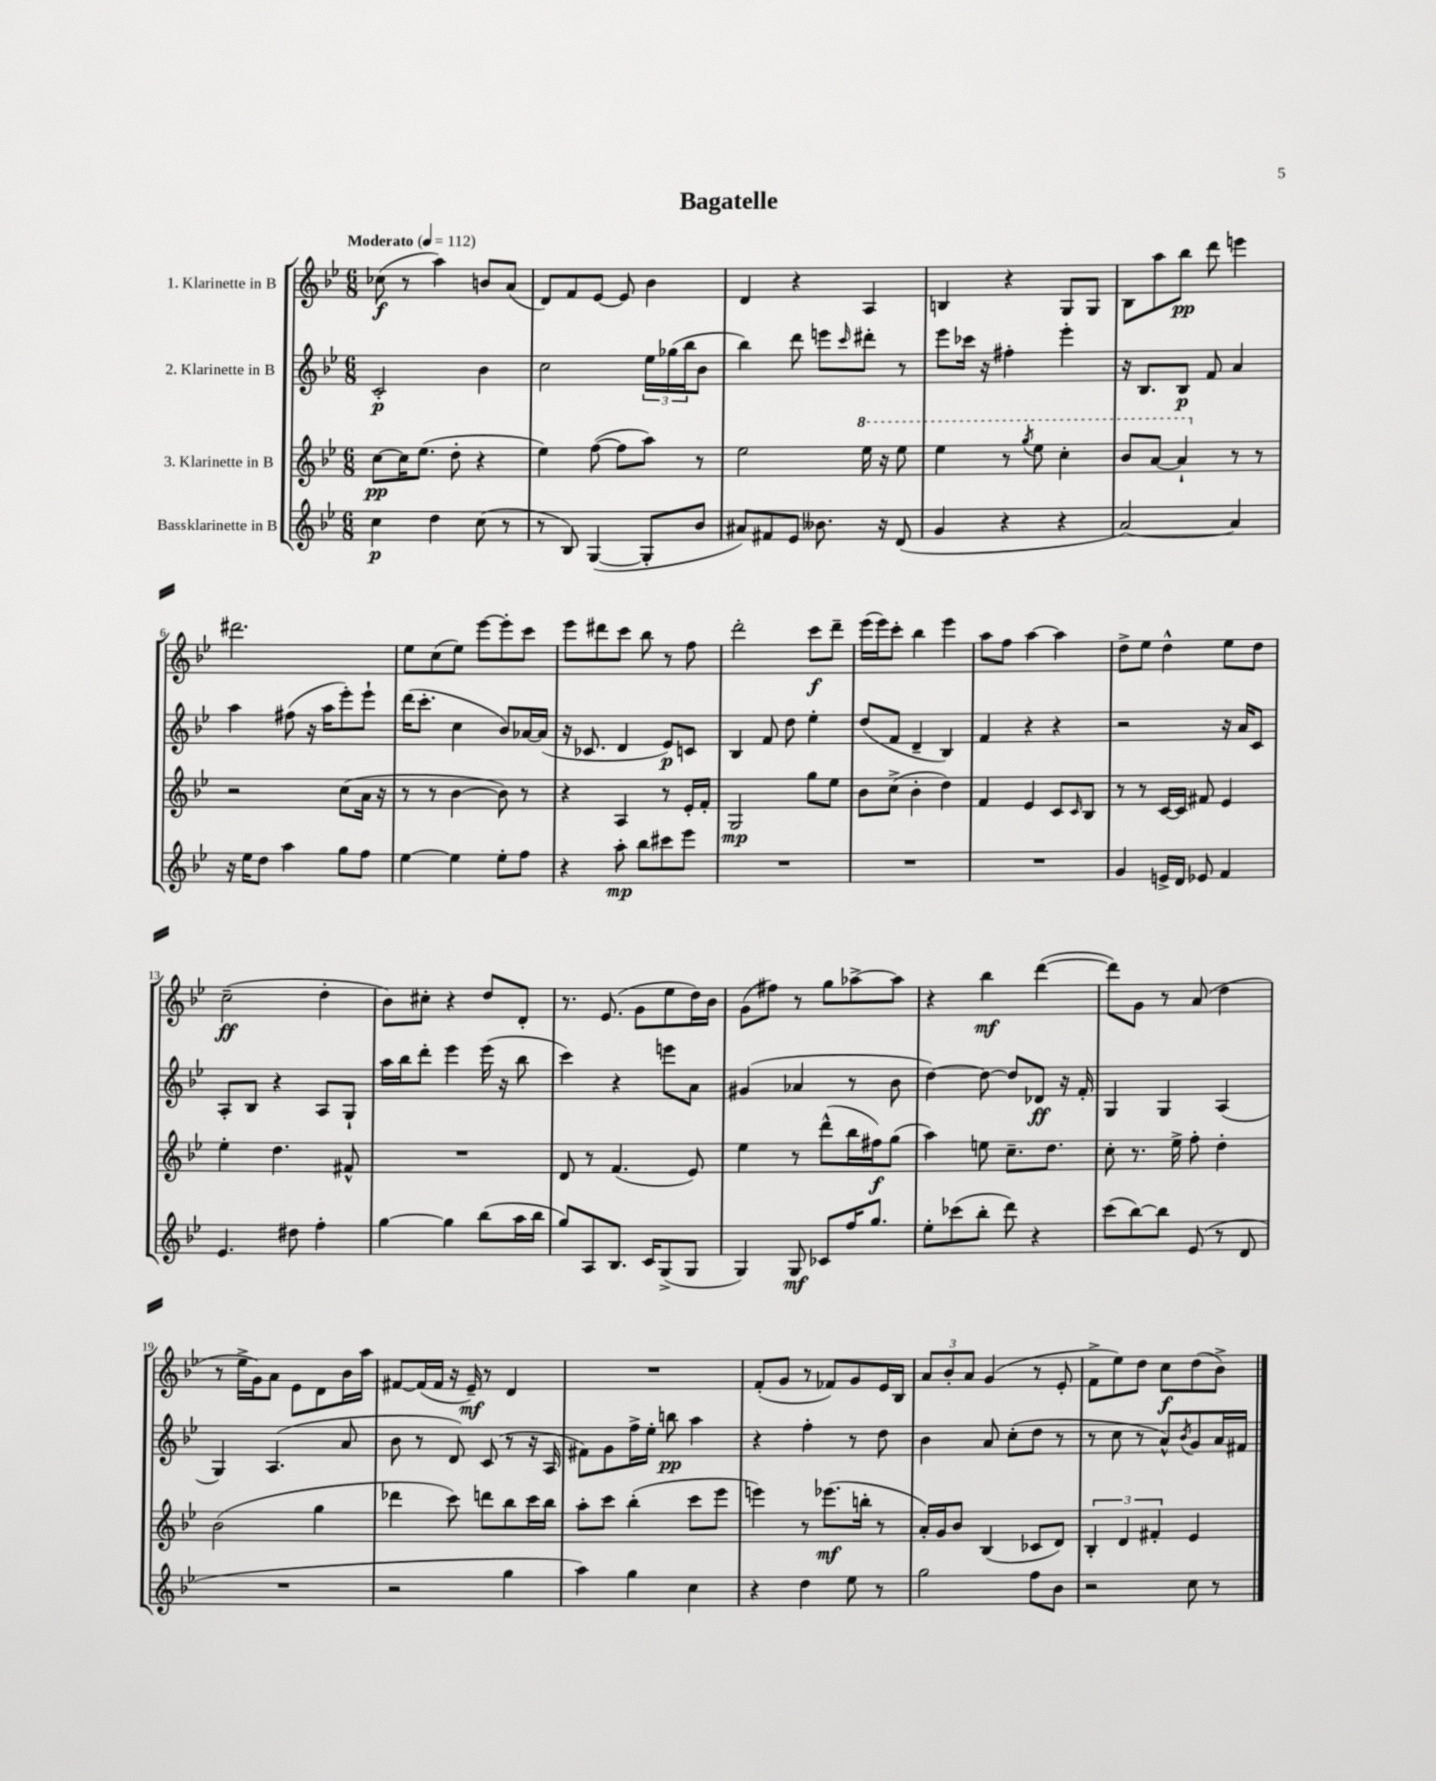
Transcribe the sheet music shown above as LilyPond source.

\header { title = "Bagatelle" }
<<
\new StaffGroup <<
\new Staff = "s0" \with { instrumentName = "1. Klarinette in B" } {
    \clef treble \key bes \major \numericTimeSignature \time 6/8 \tempo "Moderato" 4 = 112
    ces''8\f( r8 a''4) b'8 a'8( |
    d'8) f'8 ees'8~ ees'8 bes'4 |
    d'4 r4 a4 |
    b4 r4 g8 g8 |
    bes8 a''8 bes''8\pp d'''8 e'''4 |
    dis'''2. |
    ees''8 c''8( ees''8) ees'''8~ ees'''8-. c'''8 |
    ees'''8 dis'''8 c'''8 bes''8 r8 f''8 |
    d'''2-. c'''8\f d'''8-- |
    ees'''16( ees'''16) c'''8-. bes''4 ees'''4 |
    a''8 f''8 a''4~ a''4 |
    d''8-> ees''8 d''4-^ ees''8 d''8 |
    c''2--\ff( d''4-. |
    bes'8) cis''8-. r4 d''8 d'8-. |
    r8. ees'8.( g'8 ees''8 d''16) bes'16 |
    g'8( fis''8) r8 g''8 aes''8~-> aes''8 |
    r4 bes''4\mf d'''4~( |
    d'''8) g'8 r8 a'8( d''4 |
    r8 ees''16-> g'16) a'8 ees'8 d'8 bes'16 a''16 |
    fis'8~ fis'16( fis'16 r16 ees'16--\mf) r8 d'4 |
    R2. |
    f'8-.( g'8 r8 fes'8) g'8 ees'16 bes16 |
    \tuplet 3/2 { a'8 bes'8-. a'8 } g'4( r8 ees'8-. |
    f'8-> ees''8) d''8 c''8\f d''8( bes'8->) \bar "|." |
}
\new Staff = "s1" \with { instrumentName = "2. Klarinette in B" } {
    \clef treble \key bes \major \numericTimeSignature \time 6/8
    c'2-.\p bes'4 |
    c''2 \tuplet 3/2 { ees''16 ges''16( bes''16 } bes'8 |
    bes''4) d'''8 e'''8 \grace { c'''16 } dis'''8-. r8 |
    ees'''8 ces'''16 r16 fis''4-. ees'''4-. |
    r16 bes8. bes8\p f'8 a'4 |
    a''4 fis''8( r16 a''16 ees'''8-.) ees'''8-! |
    d'''16( c'''8.-. c''4 bes'8) aes'16~ aes'16( |
    r16 ces'8. d'4 ees'8\p) c'8 |
    bes4 f'8 d''8 ees''4-. |
    d''8( f'8 d'4-- bes4) |
    f'4 r4 r4 |
    r2 r16 a'16 c'8 |
    a8-. bes8 r4 a8 g8-! |
    a''16 bes''16 d'''8-. ees'''4 ees'''16( r16 bes''8 |
    c'''4) r4 e'''8 a'8 |
    gis'4( aes'4 r8 bes'8 |
    d''4~) d''8~ d''8 des'8\ff r16 f'16-. |
    g4 g4 a4( |
    g4) a4.( a'8 |
    bes'8 r8 d'8) c'8( r8 r16 a16 |
    fis'8) g'8 f''16-> ees''16-. b''8\pp a''4 |
    r4 f''4-. r8 d''8 |
    bes'4 a'8 c''8-.( d''8 r8 |
    r8 c''8 r8 a'8-^) \acciaccatura { bes'8 } g'8 a'16 fis'16 \bar "|." |
}
\new Staff = "s2" \with { instrumentName = "3. Klarinette in B" } {
    \clef treble \key bes \major \numericTimeSignature \time 6/8
    c''8~\pp c''16 ees''8.( d''8-. r4 |
    ees''4) f''8~( f''8 a''8) r8 |
    ees''2 \ottava #1 ees'''16 r16 ees'''8 |
    ees'''4 r8 \acciaccatura { g'''8 } ees'''8 c'''4-. |
    bes''8 a''8~ a''4-! \ottava #0 r8 r8 |
    r2 c''8( a'16 r16 |
    r8 r8 bes'4~ bes'8) r8 |
    r4 a4 r8 ees'16-. f'16-. |
    g2\mp g''8 ees''8 |
    bes'8 c''8->( bes'4-. d''4) |
    f'4 ees'4 c'8 \grace { c'16 } bes8 |
    r8 r8 c'16~ c'16 fis'8 ees'4 |
    ees''4-. d''4. fis'8-^ |
    R2. |
    d'8 r8 f'4.( ees'8) |
    ees''4 r8 d'''8-^( bes''16 fis''16\f) g''8( |
    a''4) e''8 c''8.-- d''8. |
    c''8-. r8. ees''16-> f''8-. d''4-. |
    bes'2( g''4 |
    des'''4 c'''8) d'''8 bes''8 c'''16 bes''16 |
    a''8-. c'''8 bes''4-.( c'''8 ees'''8 |
    e'''4) r8 ees'''8.\mf( b''16-. r8 |
    a'16-.) g'16 bes'8 bes4( ces'8 d'8) |
    \tuplet 3/2 { bes4-. d'4 fis'4-. } ees'4 \bar "|." |
}
\new Staff = "s3" \with { instrumentName = "Bassklarinette in B" } {
    \clef treble \key bes \major \numericTimeSignature \time 6/8
    c''4\p d''4 c''8( r8 |
    r8 bes8) g4~( g8-. bes'8 |
    ais'8) fis'8 ees'8 beses'8. r16 d'8( |
    g'4 r4 r4 |
    a'2~) a'4 |
    r16 ees''16 d''8 a''4 g''8 f''8 |
    ees''4~ ees''4 ees''8-. f''8 |
    r4 a''8-.\mp bes''8 cis'''8 ees'''8 |
    R2. |
    R2. |
    R2. |
    g'4 e'16-> d'16 ees'8 f'4 |
    ees'4. dis''8 f''4-. |
    g''4~ g''4 bes''8( a''16 bes''16 |
    g''8) a8 bes8. c'16 g8->( g8 |
    g4) g8\mf ces'8 f''16 g''8. |
    ees''8-. ces'''8( bes''8-. d'''8) r4 |
    c'''8( bes''8~) bes''8 ees'8( r8 d'8 |
    R2. |
    r2 g''4 |
    a''4) g''4 c''4 |
    r4 d''4 ees''8 r8 |
    g''2 f''8 bes'8 |
    r2 c''8 r8 \bar "|." |
}
>>
>>
